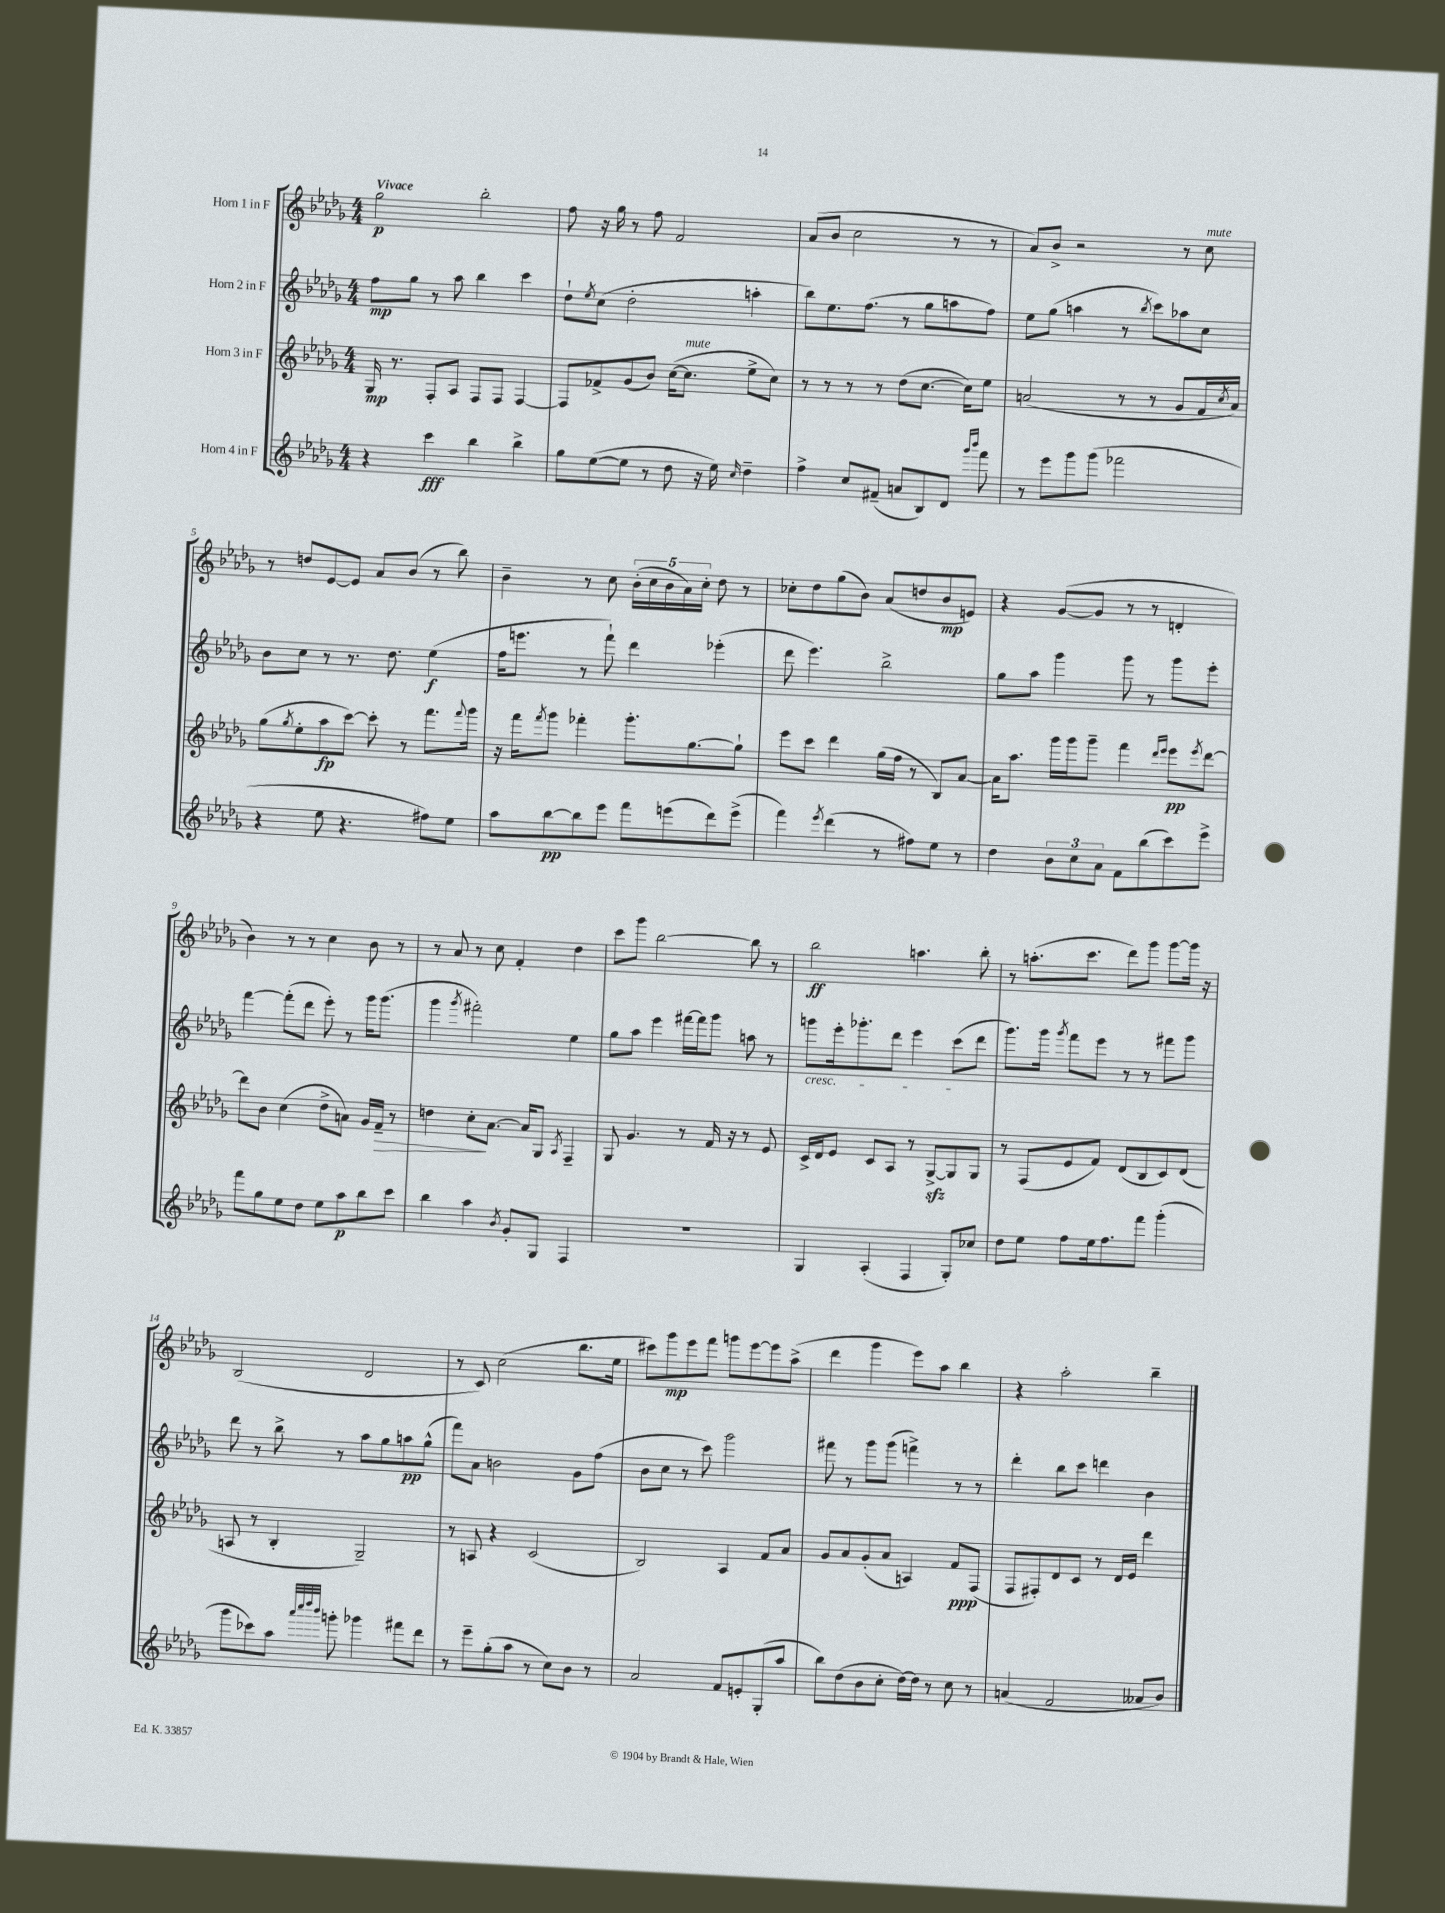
<<
\new StaffGroup <<
\new Staff = "s0" \with { instrumentName = "Horn 1 in F" } {
    \clef treble \key des \major \numericTimeSignature \time 4/4 \tempo "Vivace"
    ges''2\p bes''2-. |
    f''8 r16 ges''16 r8 f''8 f'2 |
    aes'8( bes'8 c''2 r8 r8 |
    aes'8) bes'8-> r2 r8 c''8^\markup { \italic "mute" } |
    r8 d''8 ees'8~ ees'8 aes'8 bes'8( r8 bes''8) |
    bes'4-- r8 c''8 \tuplet 5/4 { bes'16-.( c''16 bes'16 aes'16) c''16-. } des''8 r8 |
    ces''8-. des''8 ges''8( bes'8) aes'8( d''8 bes'8\mp e'8) |
    r4 ges'8~( ges'8 r8 r8 d'4-. |
    bes'4) r8 r8 c''4 bes'8 r8 |
    r8 aes'8 r8 c''8 f'4-. des''4 |
    c'''8 ges'''8 bes''2~ bes''8 r8 |
    bes''2\ff a''4. bes''8-. |
    r8 a''8.-.( c'''8. des'''8) ges'''8 ges'''8~ ges'''16 r16 |
    bes2( des'2 |
    r8 c'8) c''2( bes''8. ees''16 |
    cis'''8) ges'''8\mp ees'''8 f'''8 g'''8 ees'''8~ ees'''8 aes''8->( |
    des'''4 ges'''4 ees'''8) aes''8 bes''4 |
    r4 aes''2-. bes''4-- \bar "|." |
}
\new Staff = "s1" \with { instrumentName = "Horn 2 in F" } {
    \clef treble \key des \major \numericTimeSignature \time 4/4
    f''8\mp ges''8 r8 aes''8 bes''4 c'''4 |
    des''8-! \acciaccatura { ees''8 } c''8( des''2-. a''4-. |
    bes''8) ees''8. f''8.( r8 ges''8 a''8 f''8) |
    ees''8 ges''8( a''4 r8 \acciaccatura { bes''8 } c'''8) aes''8 c''8 |
    bes'8 c''8 r8 r8. des''8. ees''4\f( |
    f''16 e'''8. r8 f'''8-!) des'''4 ees'''4-.( |
    des'''8 ees'''4.) bes''2-> |
    ges''8 aes''8 ges'''4 ges'''8 r8 ges'''8 ees'''8-. |
    f'''4~ f'''8-.( des'''8 ees'''8-.) r8 ges'''16 ges'''8.( |
    ges'''4 \acciaccatura { ges'''8 } fis'''2-.) ees''4 |
    ges''8 aes''8 ees'''4 fis'''16~ fis'''16 ges'''8 a''8 r8 |
    g'''8\cresc ees'''16-. ges'''8.-. des'''8 ees'''4 c'''8\!( des'''8 |
    ges'''8.) ges'''16 \acciaccatura { ges'''8 } f'''8 ees'''8 r8 r8 fis'''8 ges'''8 |
    des'''8 r8 bes''8-> r8 aes''8 ges''8 a''8\pp ges''8-^( |
    f'''8) aes'8 b'2 ges'8 f''8( |
    bes'8 c''8 r8 c'''8) ges'''2 |
    fis'''8 r8 ges'''8 ges'''8( f'''4->) r8 r8 |
    des'''4-. bes''8 c'''8 d'''4 bes'4 \bar "|." |
}
\new Staff = "s2" \with { instrumentName = "Horn 3 in F" } {
    \clef treble \key des \major \numericTimeSignature \time 4/4
    ges16\mp r8. f8-. aes8 f8 f8 f4~ |
    f8 fes'8-> ges'8( bes'8) c''16~( c''8.^\markup { \italic "mute" } ees''8-> c''8) |
    r8 r8 r8 r8 des''8( c''8.~ c''16) ees''8 |
    a'2( r8 r8 ges'8 f'16 \acciaccatura { c''8 } a'16) |
    ges''8( \acciaccatura { ges''8 } ees''8-. aes''8\fp c'''8~) c'''8-. r8 f'''8. \appoggiatura { f'''8 } ges'''16 |
    r16 f'''16 \acciaccatura { f'''8 } ges'''8 fes'''4-. ges'''8.-. ges''8.~ ges''8-! |
    ees'''8 c'''8 des'''4 ges''16( f''16 r8 bes8) aes'8~ |
    aes'16 aes''8. ges'''16 ges'''16 ges'''8-- f'''4 \grace { des'''16 ees'''16 } ees'''8\pp \acciaccatura { ees'''8 } des'''8~ |
    des'''8 bes'8 c''4( des''8-> a'8) ges'16 f'16--\> r8 |
    d''4 c''8-.\! aes'8.~ aes'16 ges8 \acciaccatura { aes8 } f4-- |
    ges8 ges'4. r8 f'16 r16 r8 ees'8 |
    c'16-> des'16 ees'8 c'8 aes8 r8 ges8~->\sfz ges8 ges8 |
    r8 f8( ees'8 f'8) des'8( bes8 c'8) des'8( |
    a8 r8 bes4-. ges2--) |
    r8 a8 r4 c'2( |
    bes2) aes4 f'8 aes'8 |
    ges'8 aes'8 ges'8-.( aes'8 a4) f'8\ppp f8( |
    f8 fis8-.) des'8 c'8 r8 des'16 ees'16 des'''4 \bar "|." |
}
\new Staff = "s3" \with { instrumentName = "Horn 4 in F" } {
    \clef treble \key des \major \numericTimeSignature \time 4/4
    r4 c'''4\fff bes''4 bes''4-> |
    ges''8 ees''8~( ees''8 r8 des''8 r16 ees''16) \grace { c''16 } des''4-- |
    f''4-> c''8 fis'8--( a'8 bes8) des'8 \grace { ges'''16 bes'''16 } f'''8 |
    r8 ees'''8 ges'''8 ges'''8( fes'''2 |
    r4 ees''8 r4. fis''8) ees''8 |
    aes''8 bes''8~\pp bes''8 ees'''8 f'''8 e'''8( des'''8) e'''8->( |
    f'''4) \acciaccatura { ees'''8 } des'''4( r8 fis''8) ees''8 r8 |
    des''4 \tuplet 3/2 { bes'8 c''8 aes'8 } f'8 bes''8( c'''8) ees'''8-> |
    f'''8 ges''8 ees''8 des''8 ees''8 aes''8\p bes''8 c'''8 |
    bes''4 aes''4 \acciaccatura { bes'8 } ges'8-. ges8 f4 |
    R1 |
    ges4 aes4-.( f4 ges8-.) ces''8 |
    des''8 ees''8 f''8 ees''16 f''8. f'''8 ges'''4-.( |
    ges'''8 ces'''8) aes''8 \grace { aes'''32 c''''32 des''''32 bes'''32 } g'''8-. ges'''4 fis'''8 des'''8 |
    r8 ees'''8-- ges''8-.( aes''8 r8 c''8) bes'8 r8 |
    aes'2 f'8 e'8-. ges8-.( aes''8 |
    bes''8) des''8( bes'8 c''8-. des''16~) des''16 r8 c''8 r8 |
    a'4( f'2 aeses'8 bes'8) \bar "|." |
}
>>
>>
